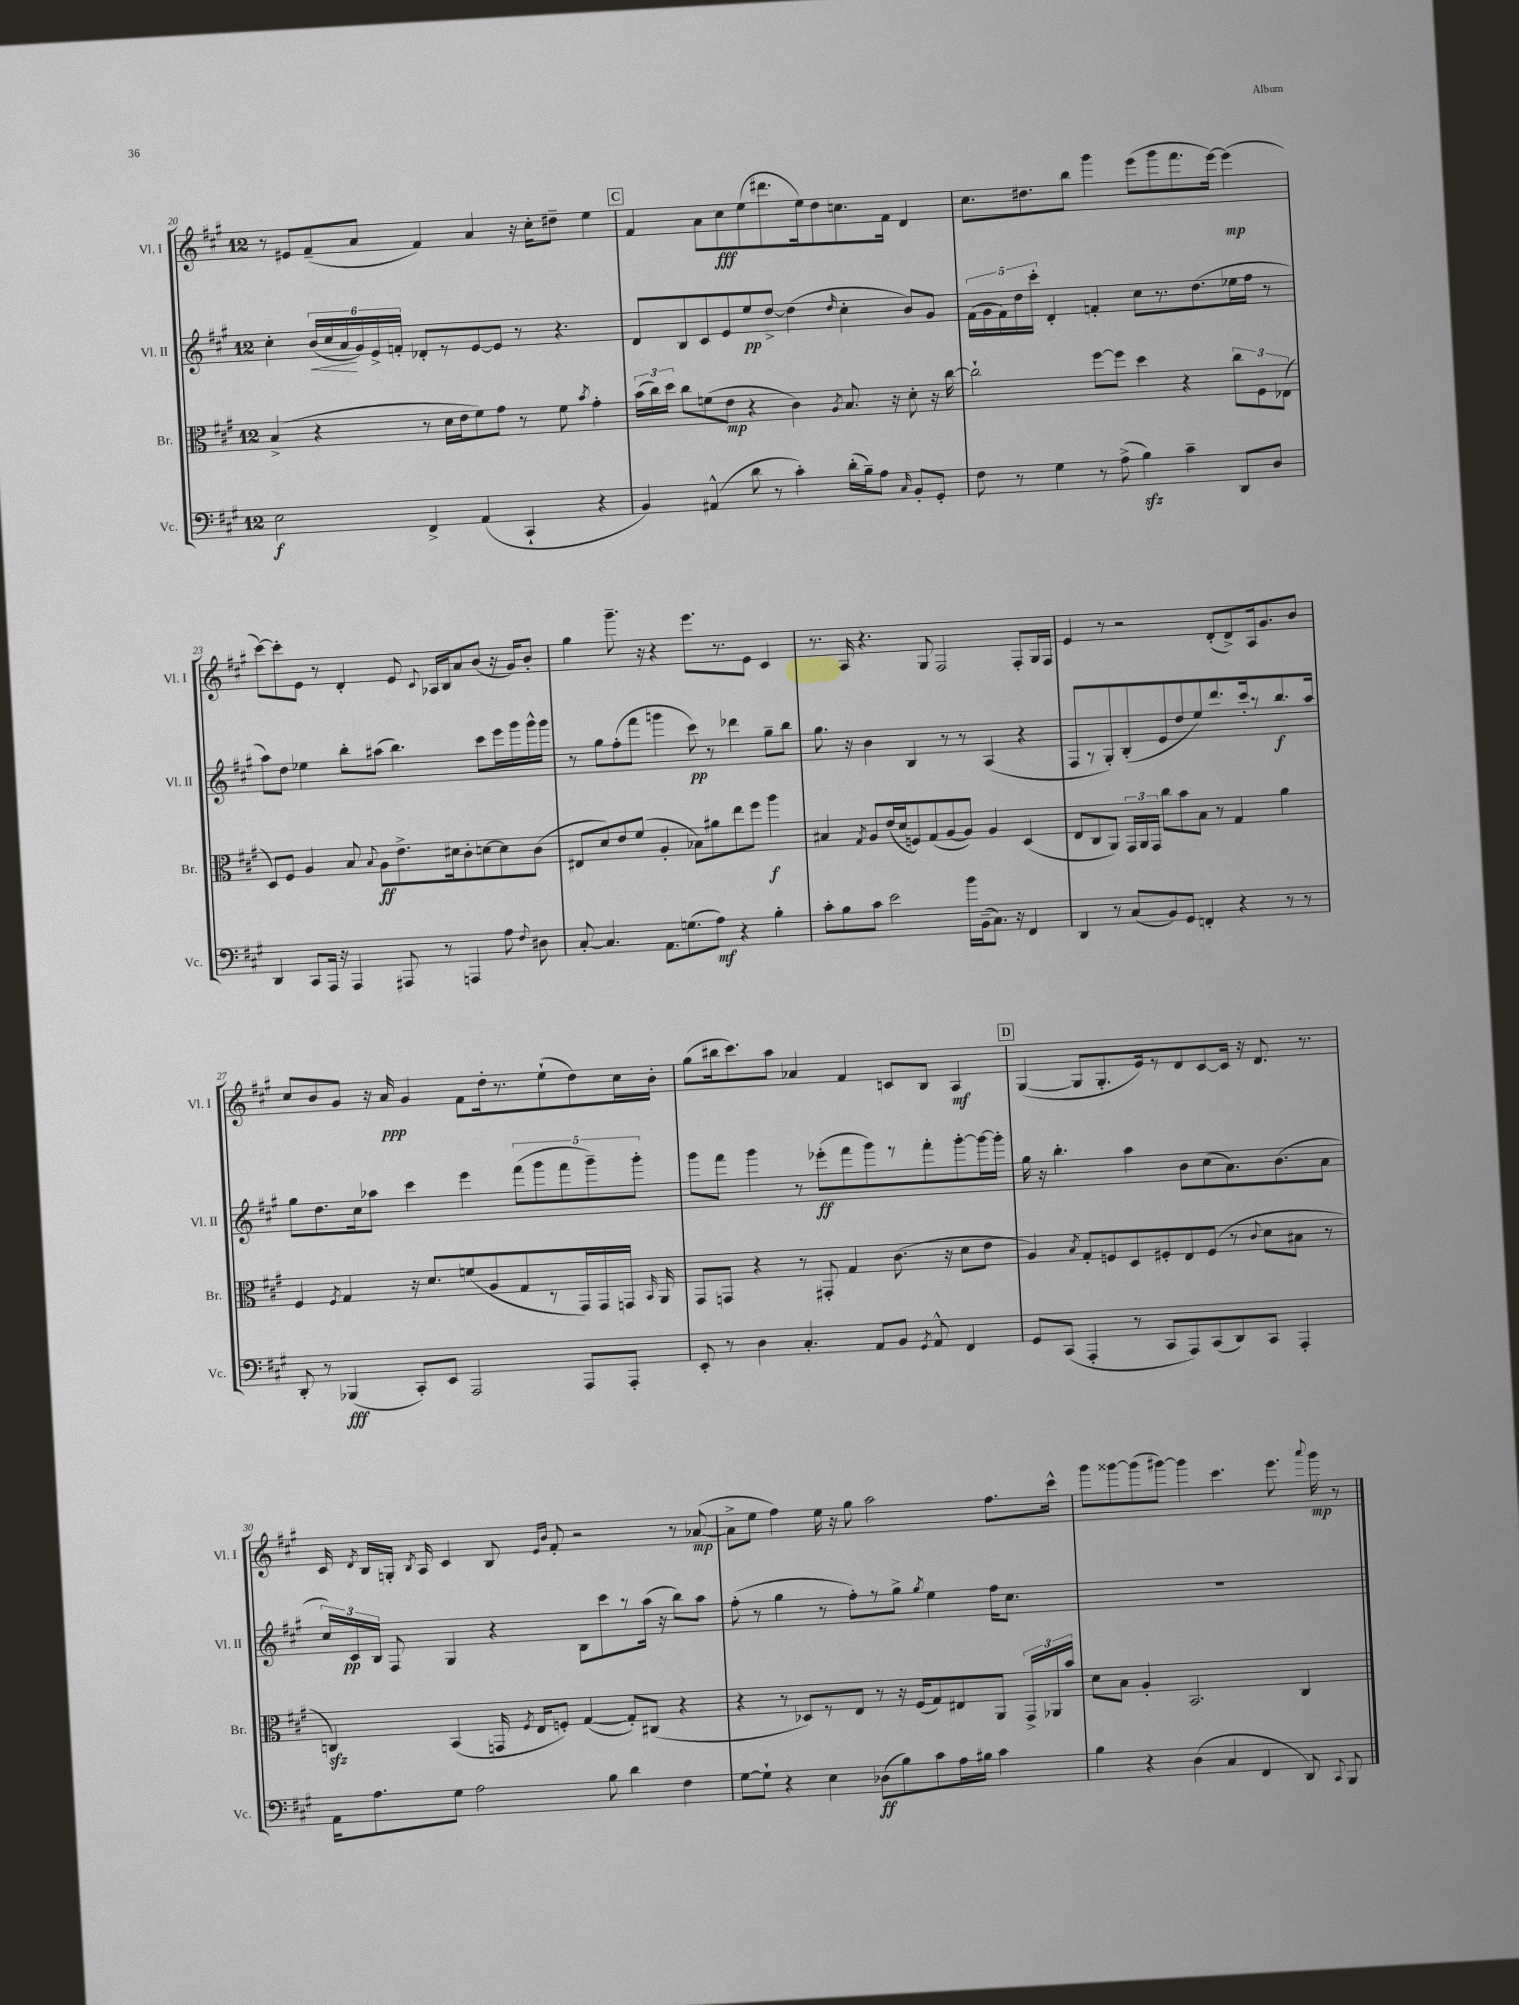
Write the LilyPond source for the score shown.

<<
\new StaffGroup <<
\new Staff = "s0" \with { instrumentName = "Vl. I" shortInstrumentName = "Vl. I" } {
    \clef treble \key a \major \once \override Staff.TimeSignature.style = #'single-digit \time 12/8
    \autoBeamOff r8 eis'8[ fis'8--( a'8] fis'4) a'4 r16 cis''16[-. dis''8]-- e''4 |
    \mark \markup { \box "C" } fis'4 a'8[ cis''8\fff e''8( dis'''8. e''16) d''8 c''8. fis'16] d'4 |
    cis''8.[ dis''8. b''8] gis'''4 e'''8[( gis'''8 fis'''8. e'''16]~) e'''4\mp( |
    cis'''8[~) cis'''8-. e'8] r8 d'4-. e'8 \appoggiatura { cis'8 } aes16[ b16 a'8 b'8]( r16 gis'16[) b'8]-. |
    gis''4 gis'''8.-- r16 r4 e'''8.[ r8. e'8] cis'4 |
    r8. a16 r4. gis8 fis2 fis8[-. gis16 fis16] |
    e'4 r8 r2 d'8[-.( d'8->) a16 gis'8. b'8] |
    cis''8[ b'8 gis'8] r16 a'16\ppp gis'4 fis'8[ d''16-. r8. e''8-!( d''8) cis''16 b'16]-. |
    gis''8[( bis''16 cis'''8.) a''8] aes'4 fis'4 c'8[ b8] a4\mf |
    \mark \markup { \box "D" } gis4~( gis8[ gis8.-. e'16) r8 d'8 cis'8~ cis'16] r16 d'8. r8. |
    cis'16 \acciaccatura { d'8 } b16[ g16]-. \acciaccatura { b8 } a16 cis'4 b8 \grace { e'16[ b'16] } fis'8-. r2 r8 aes'8~\mp( |
    aes'8[-> e''8] fis''4) e''16 r16 gis''8 a''2 fis''8.[ cis'''16]-^ |
    gis'''8[ gisis'''8~ gisis'''8( gis'''8]~) gis'''4 cis'''4. e'''8. \appoggiatura { a'''8 } gis'''16\mp r8 \bar "|." |
}
\new Staff = "s1" \with { instrumentName = "Vl. II" shortInstrumentName = "Vl. II" } {
    \clef treble \key a \major \once \override Staff.TimeSignature.style = #'single-digit \time 12/8
    \autoBeamOff cis''4-. \tuplet 6/4 { b'16[\<( cis''16 a'16\! gis'16) e'16-> f'16]-. } des'8[-. r8 e'8~ e'8] r8 r4. |
    \mark \markup { \box "C" } d'8[ b8 cis'8 e'8 e''8\pp d''8]~-> d''4( \grace { d''16 } cis''4-. b'8[) gis'8] |
    \tuplet 5/4 { fis'16[( gis'16 fis'16) d''16 cis'''16]-. } d'4-. f'4-. cis''8[ r8. d''8.( ees''16 fis''16] r8 |
    a''8[) d''8] ees''4 b''8[-. ais''8]( b''4.) cis'''8[ e'''16 gis'''16 gis'''16-^ gis'''16] |
    r8 gis''8[ fis''8-.( fis'''8] g'''4 cis'''8\pp) r8 des'''4 gis''8[-- b''8] |
    gis''8. r16 b'4 b4 r8 r8 a4( r4 |
    fis8[ r8 gis8-.) b8-.( e'8 d''8 e''8) d'''8. cis'''16-. r8 b''8.\f a''16] |
    gis''8[ d''8. cis''16 aes''8] cis'''4 e'''4 \tuplet 5/4 { fis'''8[( gis'''8 fis'''8 gis'''8--) gis'''8]-. } |
    gis'''8[ fis'''8] gis'''4 r8 ees'''8[-.\ff( fis'''8 gis'''8) r8 fis'''8-. gis'''8~-. gis'''16~ gis'''16]-. |
    \mark \markup { \box "D" } gis''16 r16 b''4.-. a''4 b'8[ cis''8( a'8.) b'8.( a'8] |
    \tuplet 3/2 { cis''16[) cis'16\pp b16] } fis8 gis4 r4 b8[ cis'''8 r8 a''16]( r16 b''8[) a''8] |
    fis''8-.( r8 gis''4 r8 fis''8[-.) r8 gis''8]-> \acciaccatura { gis''8 } e''4 fis''16[ cis''8.] |
    R1. \bar "|." |
}
\new Staff = "s2" \with { instrumentName = "Br." shortInstrumentName = "Br." } {
    \clef alto \key a \major \once \override Staff.TimeSignature.style = #'single-digit \time 12/8
    \autoBeamOff b4->( r4 r8 d'16[ e'16 fis'8) gis'8] r8 fis'8 \acciaccatura { b'8 } gis'4-. |
    \mark \markup { \box "C" } \tuplet 3/2 { b'16[( cis''16) d''16] } cis''8[ f'8( e'8]\mp r4 cis'4) \acciaccatura { a8 } b8. r16 d'8-. r16 cis''16~ |
    cis''2-! fis''8[~ fis''8] d''4 r4 \tuplet 3/2 { cis''8[ fis8 ees8]( } |
    d8[) fis8] a4 b8 \appoggiatura { b8 } a8[\ff e'8.-> dis'16 cis'8-. d'8~ d'8 cis'8]( |
    eis8[ d'8) e'8 fis'8]( a4-. bes8[) ais'8 e''8 fis''8] a''4\f |
    bis4 \acciaccatura { gis8 } a8[ e'16( d'16 f8) gis8( a8~ a8]) a4 d4( |
    e8[ cis8 a,8]) \tuplet 3/2 { gis,16[ a,16 gis,16] } cis''8[ b'8 b8] r8 gis4 a'4 |
    fis4 \acciaccatura { fis8 } gis4 r16 d'8.[ f'8( a8 gis8 r8 gis,16) gis,16 g,16] \grace { b,16 } a,16 |
    gis,8[ g,8] r4 r8 gis,8-. gis4 cis'8.( r16 d'8[ e'8] |
    \mark \markup { \box "D" } a4) \acciaccatura { b8 } gis8[-. f8 d8 fis8-. e8 fis8]( r8 \appoggiatura { cis'8 } d'8[ bis8] r8 |
    c4\sfz) b,4( g,16 \acciaccatura { fis8 } e16[ f8]-.) gis4~( gis8[-.) cis8]( r4 |
    r4 r8 des8[) r8 e8] r8 r16 fis16[( gis8) eis8 a,8] \tuplet 3/2 { gis,16[-> aes,16 b'16] } |
    d'8[ b8] a4-. b,2. cis4 \bar "|." |
}
\new Staff = "s3" \with { instrumentName = "Vc." shortInstrumentName = "Vc." } {
    \clef bass \key a \major \once \override Staff.TimeSignature.style = #'single-digit \time 12/8
    \autoBeamOff e2\f fis,4-> a,4( cis,4-! r4 |
    \mark \markup { \box "C" } b,4) ais,4-^( d'8 r8 cis'4-.) d'16[-.( b16--) a8] \grace { cis16 } b,8[-. gis,8]-. |
    fis8 r8 gis4 r8 a8->( b4\sfz) cis'4-- d,8[ d8] |
    d,4 cis,8[ a,,16] r16 a,,4 ais,,8 r8 a,,4 a8 \appoggiatura { fis8 } dis8 |
    cis8~-. cis4. a,8.[ g8.( a8]\mf) r4 b4-. |
    cis'8[-. b8 cis'8] e'2 b'16[ b,16--( cis8.]) r16 fis,4 |
    d,4 r8 cis8[( b,8) gis,8] f,4-. r4 r8 r8 |
    d,8-. r8 bes,,4\fff( cis,8[-.) e,8] a,,2 a,,8[ a,,8]-. |
    e,8-. r8 d4 cis4.-. a,8[ b,8] \acciaccatura { gis,8 } a,8-^ fis,4 |
    \mark \markup { \box "D" } gis,8[ cis,8]( a,,4-. r8 cis,8[ a,,8) cis,8( d,8) cis,8] a,,4-. |
    a,16[ a8. gis8] a2 b8 d'4 fis4 |
    gis8[~ gis8]-! r4 e4 des8[\ff( b8) cis'8 a16 bis16] cis'4 |
    b4 r4 d4( cis4 fis,4 d,8) \appoggiatura { cis,8 } b,,8 \bar "|." |
}
>>
>>
\layout { \context { \Score currentBarNumber = #20 } }
